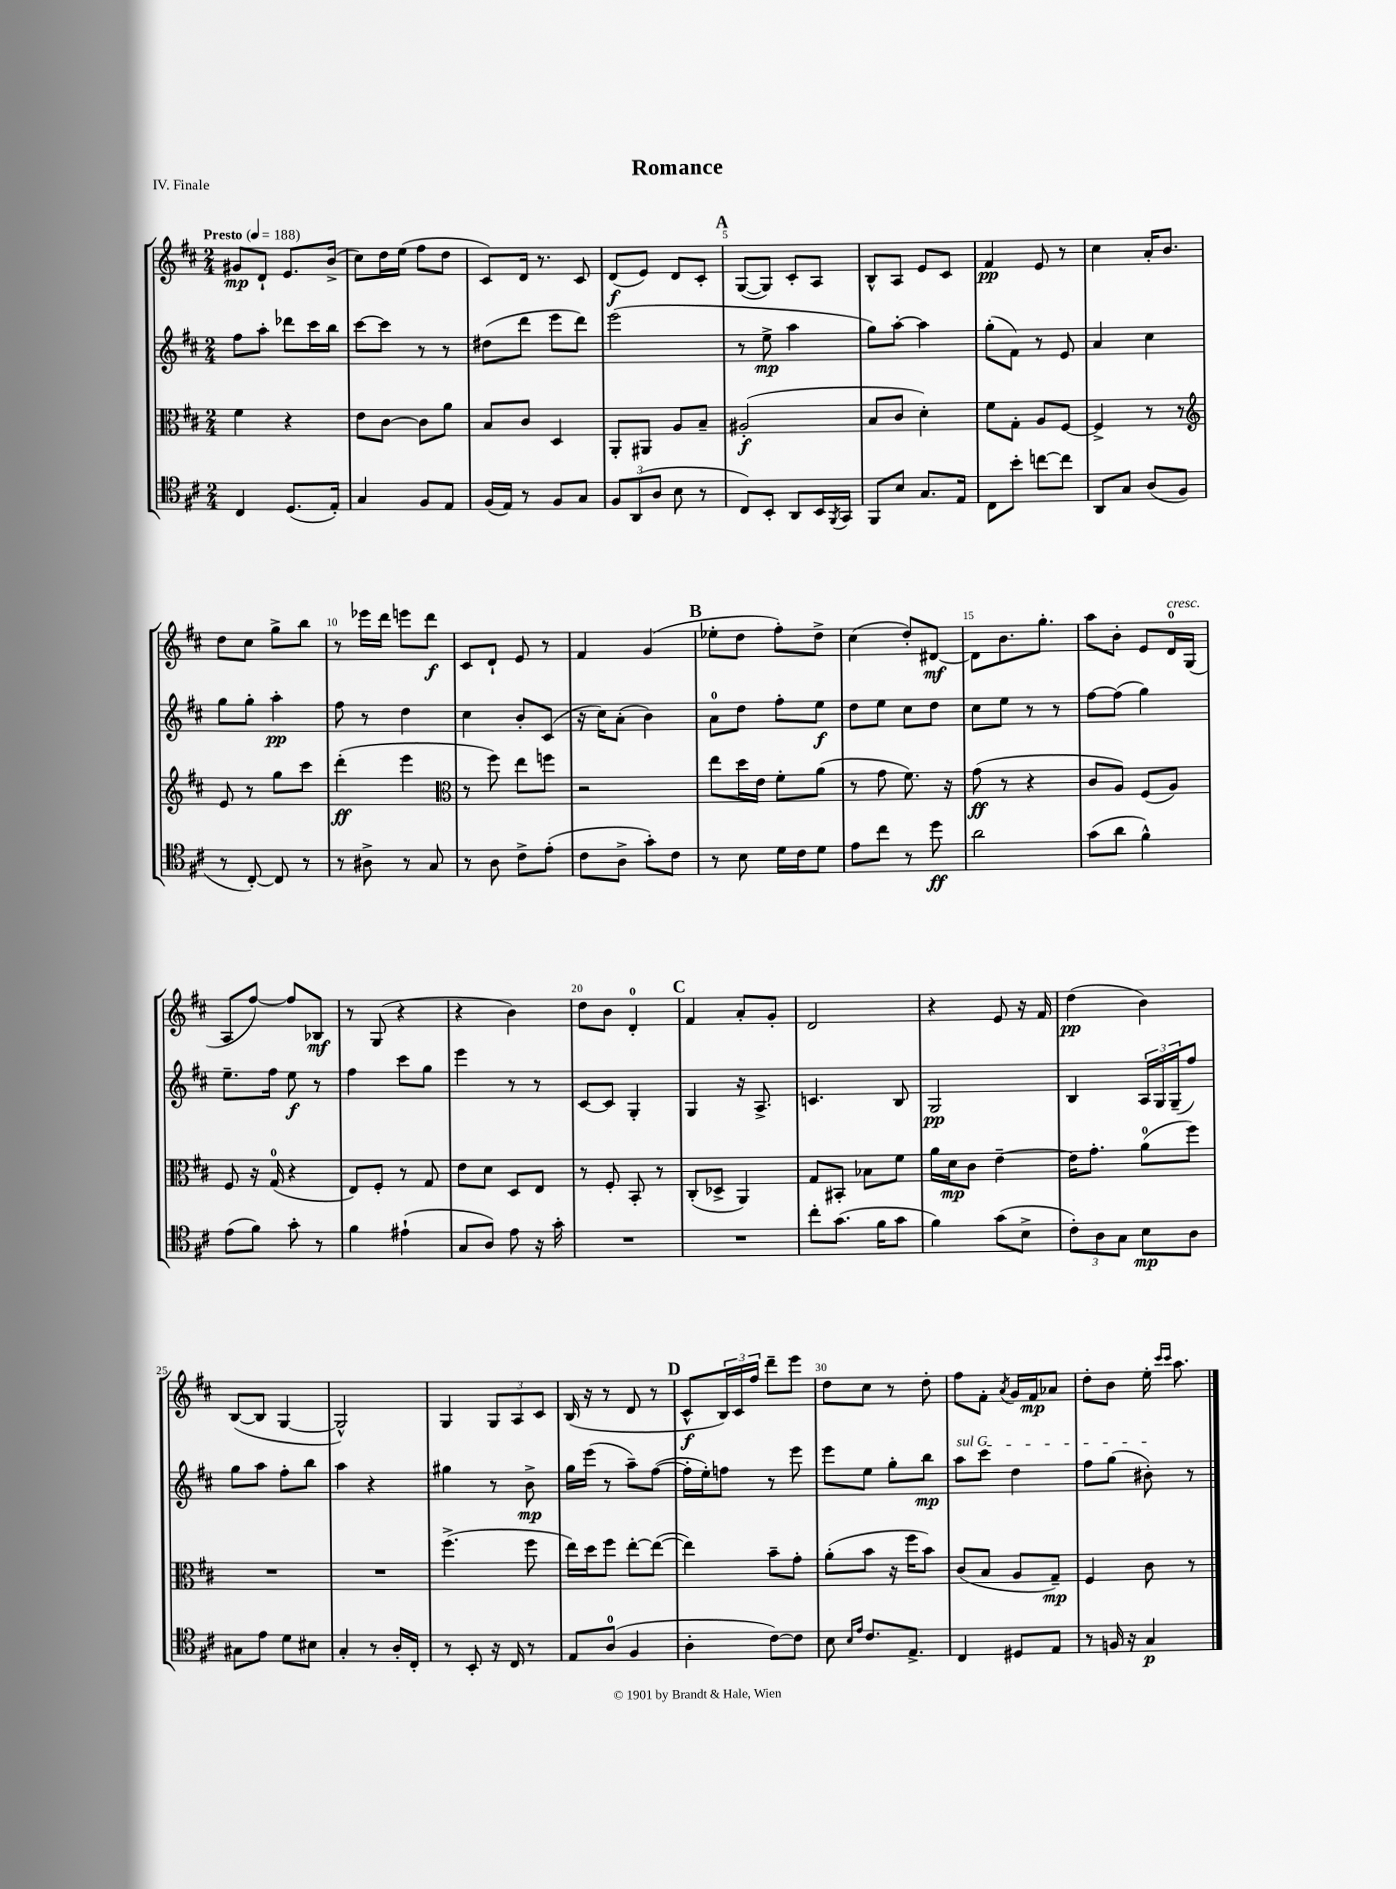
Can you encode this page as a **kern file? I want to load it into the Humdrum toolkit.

**kern	**dynam	**kern	**dynam	**kern	**dynam	**kern	**dynam
*part4	*part4	*part3	*part3	*part2	*part2	*part1	*part1
*staff4	*staff4	*staff3	*staff3	*staff2	*staff2	*staff1	*staff1
*clefC4	*	*clefC3	*	*clefG2	*	*clefG2	*
*k[f#c#]	*	*k[f#c#]	*	*k[f#c#]	*	*k[f#c#]	*
*M2/4	*	*M2/4	*	*M2/4	*	*M2/4	*
*MM188	*	*MM188	*	*MM188	*	*MM188	*
=1	=1	=1	=1	=1	=1	=1	=1
!	!	!	!	!	!	!LO:TX:a:B:t=Presto	!
4C#/	.	4f#\	.	8ff#\L	.	8g#X/L	mp
.	.	.	.	8aa'\J	.	8d`/J	.
(8.D/L	.	4r	.	8ddd-X\L	.	8.e/L	.
.	.	.	.	16ccc#\L	.	.	.
16E'/Jk)	.	.	.	16bb\JJ	.	(16b^/Jk	.
=2	=2	=2	=2	=2	=2	=2	=2
4G/	.	8e\L	.	[8ccc#\L	.	8cc#\L)	.
.	.	[8c#\J	.	8ccc#\J]	.	16dd\L	.
.	.	.	.	.	.	(16ee\JJ	.
8F#/L	.	8c#\L]	.	8r	.	8ff#\L	.
8E/J	.	8a\J	.	8r	.	8dd\J	.
=3	=3	=3	=3	=3	=3	=3	=3
(16F#/LL	.	8B/L	.	(8dd#X\L	.	8c#/L)	.
16E/JJ)	.	.	.	.	.	.	.
8r	.	8c#/J	.	8ddd\J	.	16d/Jk	.
.	.	.	.	.	.	8.r	.
8F#/L	.	4D/	.	8eee\L	.	.	.
8G/J	.	.	.	8ddd\J)	.	8c#/	.
=4	=4	=4	=4	=4	=4	=4	=4
12F#/L	.	8AA'/L	.	(2eee\	.	(8d/L	f
(12AA/	.	.	.	.	.	.	.
.	.	8AA#X/J	.	.	.	8e/J)	.
12A/J	.	.	.	.	.	.	.
8B\	.	8A/L	.	.	.	8d/L	.
8r	.	8B~/J	.	.	.	8c#'/J	.
!!LO:REH:place=s1:t=A
=5	=5	=5	=5	=5	=5	=5	=5
8C#/L)	.	(2A#X'/	f	8r	.	([8G/L	.
8BB'/J	.	.	.	8ee^\	mp	8G/J])	.
8AA/L	.	.	.	4aa\	.	8c#'/L	.
16BB/L	.	.	.	.	.	8A/J	.
8qFF#/	.	.	.	.	.	.	.
16GG/JJ	.	.	.	.	.	.	.
=6	=6	=6	=6	=6	=6	=6	=6
8FF#/L	.	8B/L	.	8gg\L)	.	8B^^/L	.
8B/J	.	8c#/J	.	[8aa'\J	.	8A/J	.
8.G/L	.	4d'\)	.	4aa\]	.	8e/L	.
.	.	.	.	.	.	8c#/J	.
16E/Jk	.	.	.	.	.	.	.
=7	=7	=7	=7	=7	=7	=7	=7
8C#\L	.	8f#\L	.	(8gg'\L	.	4f#/	pp
8b'\J	.	8G'\J	.	8f#\J)	.	.	.
[8ccn\L	.	8A/L	.	8r	.	8e/	.
8cc\J]	.	[8F#/J	.	8e/	.	8r	.
=8	=8	=8	=8	=8	=8	=8	=8
8AA/L	.	4F#^/]	.	4a/	.	4cc#\	.
8G/J	.	.	.	.	.	.	.
(8A/L	.	8r	.	4cc#\	.	16a'/KL	.
.	.	.	.	.	.	8.b/J	.
8F#/J	.	8r	.	.	.	.	.
!!LO:LB:g=z
=9	=9	=9	=9	=9	=9	=9	=9
*	*	*clefG2	*	*	*	*	*
8r	.	8e/	.	8gg\L	.	8dd\L	.
[8C#'/)	.	8r	.	8gg'\J	.	8cc#\J	.
8C#/]	.	8gg\L	.	4aa'\	pp	8gg^\L	.
8r	.	8ccc#\J	.	.	.	8bb\J	.
=10	=10	=10	=10	=10	=10	=10	=10
8r	.	(4ddd'\	ff	8ff#\	.	8r	.
8A#X^\	.	.	.	8r	.	16eee-X\LL	.
.	.	.	.	.	.	16ddd\JJ	.
8r	.	4eee\	.	4dd\	.	8eeen\L	.
8G/	.	.	.	.	.	8ddd\J	f
=11	=11	=11	=11	=11	=11	=11	=11
*	*	*clefC3	*	*	*	*	*
8r	.	8r	.	4cc#\	.	8c#/L	.
8A\	.	8ff#\)	.	.	.	8d`/J	.
8c#^\L	.	8ee\L	.	8b'/L	.	8e/	.
(8e'\J	.	8ffn\J	.	(8c#/J	.	8r	.
=12	=12	=12	=12	=12	=12	=12	=12
8c#\L	.	2r	.	16r	.	4f#/	.
.	.	.	.	16cc#\KL)	.	.	.
8A^\J	.	.	.	(8a'\J	.	.	.
8g'\L)	.	.	.	4b\)	.	(4g/	.
8c#\J	.	.	.	.	.	.	.
!!LO:REH:place=s1:t=B
=13	=13	=13	=13	=13	=13	=13	=13
8r	.	8ee\L	.	8a\L	.	8ee-X'\L	.
8B\	.	16dd\L	.	8dd\J	.	8dd\J	.
.	.	16e\JJ	.	.	.	.	.
16d\LL	.	8f#'\L	.	8ff#'\L	.	8ff#'\L)	.
16c#\J	.	.	.	.	.	.	.
8d\J	.	(8a\J	.	8ee\J	f	8dd^\J	.
=14	=14	=14	=14	=14	=14	=14	=14
8e\L	.	8r	.	8dd\L	.	(4cc#\	.
8cc#\J	.	8g\	.	8ee\J	.	.	.
8r	.	8.f#\)	.	8cc#\L	.	8dd'/L)	.
8dd\	ff	.	.	8dd\J	.	[8d#X/J	mf
.	.	16r	.	.	.	.	.
=15	=15	=15	=15	=15	=15	=15	=15
2a\	.	(8g\	ff	8cc#\L	.	8d#\L]	.
.	.	8r	.	8ee\J	.	8.b\	.
.	.	4r	.	8r	.	.	.
.	.	.	.	.	.	8.gg'\J	.
.	.	.	.	8r	.	.	.
=16	=16	=16	=16	=16	=16	=16	=16
(8g\L	.	8c#/L	.	[8ff#\L	.	8aa\L	.
8a\J	.	8A/J)	.	(8ff#\J]	.	8b'\J	.
4f#^^\)	.	(8F#/L	.	4gg\)	.	8e/L	.
!	!	!	!	!	!	!LO:TX:a:i:t=cresc.	!
.	.	8A/J)	.	.	.	16d/L	.
.	.	.	.	.	.	(16G/JJ	.
!!LO:LB:g=z
=17	=17	=17	=17	=17	=17	=17	=17
(8e\L	.	8F#/	.	8.ee~\L	.	8A/L	.
8f#\J)	.	16r	.	.	.	[8ff#/J)	.
.	.	(16G/	.	16ff#\Jk	.	.	.
8g'\	.	4r	.	8ee\	f	8ff#/L]	.
8r	.	.	.	8r	.	8B-X/J	mf
=18	=18	=18	=18	=18	=18	=18	=18
4f#\	.	8E/L)	.	4ff#\	.	8r	.
.	.	8F#'/J	.	.	.	(8G/	.
(4e#X`\	.	8r	.	8ccc#\L	.	4r	.
.	.	8G/	.	8gg\J	.	.	.
=19	=19	=19	=19	=19	=19	=19	=19
8G/L	.	8e\L	.	4eee\	.	4r	.
8A/J)	.	8d\J	.	.	.	.	.
8e\	.	8D/L	.	8r	.	4b\)	.
16r	.	8E/J	.	8r	.	.	.
16g'\	.	.	.	.	.	.	.
=20	=20	=20	=20	=20	=20	=20	=20
2r	.	8r	.	[8c#/L	.	8dd\L	.
.	.	8F#'/	.	8c#/J]	.	8b\J	.
.	.	8BB'/	.	4G'/	.	4d'/	.
.	.	8r	.	.	.	.	.
!!LO:REH:place=s1:t=C
=21	=21	=21	=21	=21	=21	=21	=21
2r	.	(8C#'/L	.	4G/	.	4f#/	.
.	.	8D-X^/J	.	.	.	.	.
.	.	4AA/)	.	16r	.	8a'/L	.
.	.	.	.	8.A^/	.	.	.
.	.	.	.	.	.	8g'/J	.
=22	=22	=22	=22	=22	=22	=22	=22
8cc#'\L	.	8G/L	.	4.cn/	.	2d/	.
(8.g\J	.	8BB#X'/J	.	.	.	.	.
.	.	8B-X\L	.	.	.	.	.
16f#\KL	.	.	.	.	.	.	.
8g\J	.	8f#\J	.	8B/	.	.	.
=23	=23	=23	=23	=23	=23	=23	=23
4f#\)	.	16a\LL	.	2G/	pp	4r	.
.	.	16d\J	mp	.	.	.	.
.	.	8c#\J	.	.	.	.	.
(8g\L	.	[4e~\	.	.	.	8e/	.
8B^\J	.	.	.	.	.	16r	.
.	.	.	.	.	.	16f#/	.
=24	=24	=24	=24	=24	=24	=24	=24
12c#'\L)	.	16e\KL]	.	4B/	.	(4dd\	pp
.	.	8.g'\J	.	.	.	.	.
12A\	.	.	.	.	.	.	.
12G\J	.	.	.	.	.	.	.
8B\L	mp	(8a\L	.	24A/LL	.	4b\)	.
.	.	.	.	24G/	.	.	.
.	.	.	.	(24G~/J	.	.	.
8A\J	.	8ff#\J)	.	8ff#/J)	.	.	.
!!LO:LB:g=z
=25	=25	=25	=25	=25	=25	=25	=25
8G#X\L	.	2r	.	8gg\L	.	([8B/L	.
8e\J	.	.	.	8aa\J	.	8B/J]	.
8d\L	.	.	.	8ff#'\L	.	[4G/	.
8B#X\J	.	.	.	8bb\J	.	.	.
=26	=26	=26	=26	=26	=26	=26	=26
4G'/	.	2r	.	4aa\	.	2G^^/])	.
8r	.	.	.	4r	.	.	.
16A'/LL	.	.	.	.	.	.	.
16C#'/JJ	.	.	.	.	.	.	.
=27	=27	=27	=27	=27	=27	=27	=27
8r	.	(4.ff#^\	.	4gg#X\	.	4G/	.
8BB'/	.	.	.	.	.	.	.
16r	.	.	.	8r	.	12G/L	.
16C#/	.	.	.	.	.	.	.
.	.	.	.	.	.	12A/	.
8r	.	8ff#\	.	8b^\	mp	.	.
.	.	.	.	.	.	12c#/J	.
=28	=28	=28	=28	=28	=28	=28	=28
8E/L	.	16ee\LL)	.	16gg\LL	.	(16B/	.
.	.	16dd\J	.	(16eee\JJ	.	16r	.
(8A/J	.	8ff#\J	.	8r	.	8r	.
4F#/	.	[8ee'\L	.	8aa~\L)	.	8d/	.
.	.	(8ee\J_	.	([8ff#\J	.	8r	.
!!LO:REH:place=s1:t=D
=29	=29	=29	=29	=29	=29	=29	=29
4A'\	.	4ee\])	.	16ff#'\LL]	.	8c#^^/L	f
.	.	.	.	16ee'\J)	.	.	.
.	.	.	.	8ffn\J	.	24B/L)	.
.	.	.	.	.	.	24c#/	.
.	.	.	.	.	.	24ff#/JJ	.
[8c#\L)	.	8b~\L	.	8r	.	8ddd~\L	.
8c#\J]	.	8g'\J	.	8eee\	.	8eee\J	.
=30	=30	=30	=30	=30	=30	=30	=30
8B\	.	(8a'\L	.	8eee\L	.	8dd\L	.
16qqB/LL	.	.	.	.	.	.	.
16qqe/JJ	.	.	.	.	.	.	.
8.c#/L	.	8b\J	.	8ee\J	.	8cc#\J	.
.	.	16r	.	8gg'\L	.	8r	.
8.E^/J	.	16ff#\KL	.	.	.	.	.
.	.	8b\J)	.	8bb\J	mp	8dd'\	.
=31	=31	=31	=31	=31	=31	=31	=31
!	!	!	!	!LO:TX:a:i:t=sul G	!	!	!
4C#/	.	(8c#/L	.	8aa\L	.	8ff#\L	.
.	.	8B/J	.	8ccc#\J	.	8f#'\J	.
.	.	.	.	.	.	8qa/	.
8D#X/L	.	8A/L	.	4dd\	.	16g/LL	.
.	.	.	.	.	.	16f#/J	mp
8E/J	.	8G~/J)	mp	.	.	8a-X/J	.
=32	=32	=32	=32	=32	=32	=32	=32
8r	.	4F#/	.	8ff#\L	.	8dd'\L	.
16Fn/	.	.	.	(8gg\J	.	8b\J	.
16r	.	.	.	.	.	.	.
4G/	p	8c#\	.	8b#X'\)	.	16ee'\	.
.	.	.	.	.	.	16qqccc#/LL	.
.	.	.	.	.	.	16qqccc#/JJ	.
.	.	.	.	.	.	8.aa\	.
.	.	8r	.	8r	.	.	.
==	==	==	==	==	==	==	==
*-	*-	*-	*-	*-	*-	*-	*-
